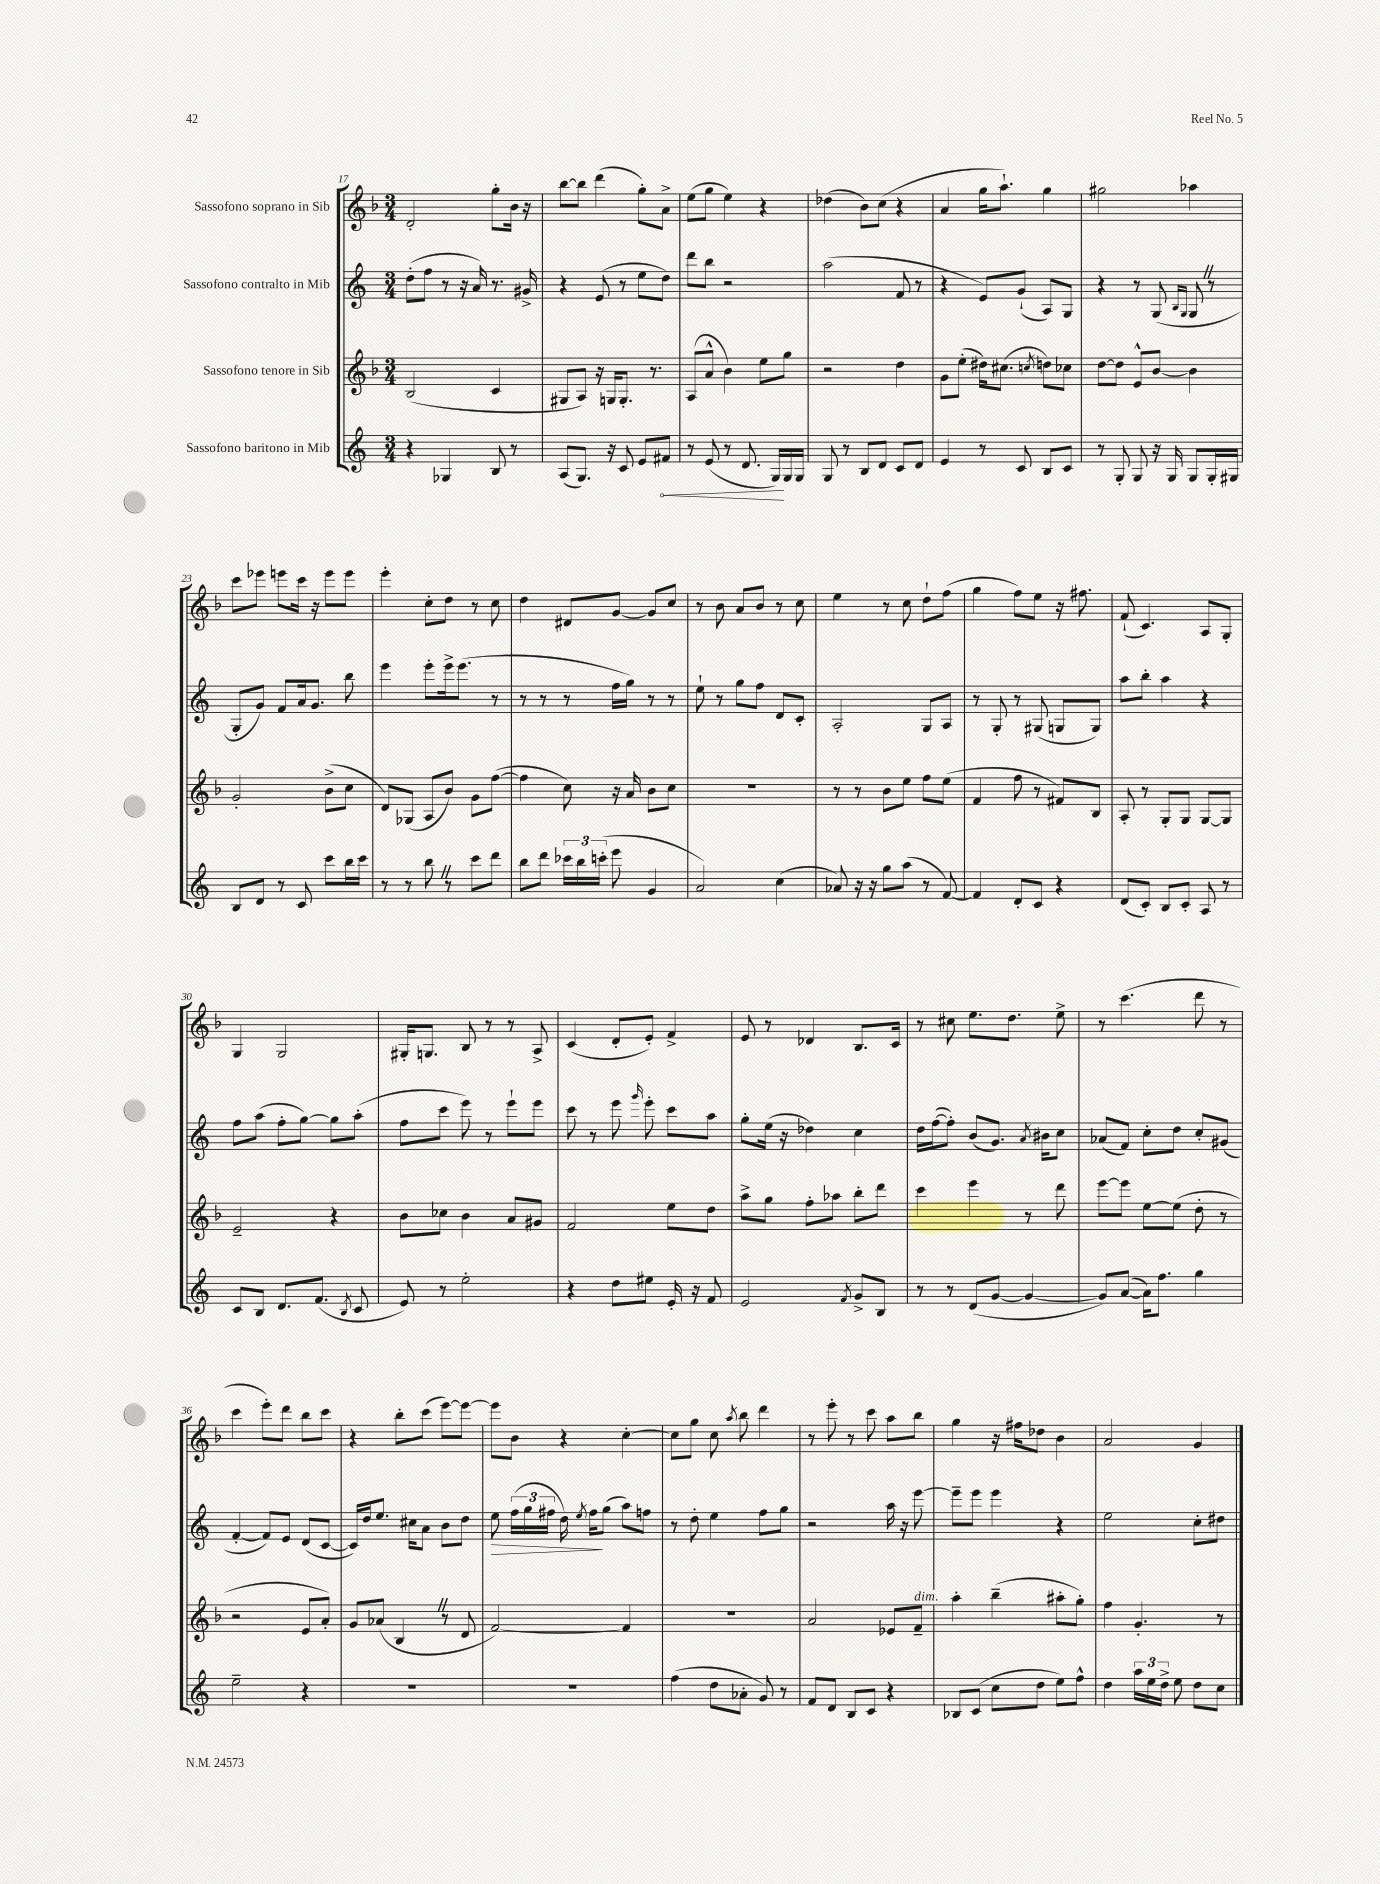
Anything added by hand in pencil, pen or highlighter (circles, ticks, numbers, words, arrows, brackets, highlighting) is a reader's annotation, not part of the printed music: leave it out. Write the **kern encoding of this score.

**kern	**dynam	**kern	**kern	**dynam	**kern
*part4	*part4	*part3	*part2	*part2	*part1
*staff4	*staff4	*staff3	*staff2	*staff2	*staff1
*I"Sassofono baritono in Mib	*	*I"Sassofono tenore in Sib	*I"Sassofono contralto in Mib	*	*I"Sassofono soprano in Sib
*clefG2	*	*clefG2	*clefG2	*	*clefG2
*k[]	*	*k[b-]	*k[]	*	*k[b-]
*M3/4	*	*M3/4	*M3/4	*	*M3/4
=17	=17	=17	=17	=17	=17
4r	.	(2B-/	(8dd'\L	.	2d'/
.	.	.	8ff\J	.	.
4G-X/	.	.	8r	.	.
.	.	.	16r	.	.
.	.	.	16a/)	.	.
8B/	.	4c/	8.r	.	8gg'\L
8r	.	.	.	.	16b-\Jk
.	.	.	16g#X^/	.	16r
=18	=18	=18	=18	=18	=18
(8A/L	.	8G#X/L	4r	.	[8bb-\L
8.G/J)	.	8A/J)	.	.	8bb-\J]
.	.	16r	(8e/	.	(4ddd\
16r	.	16Gn/KL	.	.	.
8c/	.	8.G'/J	8r	.	.
8e/L	.	.	8ee\L	.	8gg'\L)
.	.	8.r	.	.	.
!	!LO:HP:b	!	!	!	!
8f#X/J	<	.	8dd\J)	.	8a^\J
=19	=19	=19	=19	=19	=19
8r	.	(8A/L	8ddd\L	.	(8ee\L
(8e/	.	8a^^/J	8bb\J	.	8gg\J
8r	.	4b-\)	2r	.	4ee\)
8.d/	.	.	.	.	.
.	.	8ee\L	.	.	4r
16G/LL)	.	.	.	.	.
16G/	[	8gg\J	.	.	.
16G/JJ	.	.	.	.	.
=20	=20	=20	=20	=20	=20
8G/	.	2r	(2aa\	.	(4dd-X\
8r	.	.	.	.	.
8B/L	.	.	.	.	8b-\L)
8d/J	.	.	.	.	(8cc\J
8c/L	.	4dd\	8f/	.	4r
8d/J	.	.	8r	.	.
=21	=21	=21	=21	=21	=21
4e/	.	8g\L	4r	.	4a/
.	.	(8ee'\J	.	.	.
8r	.	16dd#X\KL)	8e/L)	.	16gg\KL
.	.	(8.cc#X\J	.	.	8.aa`\J)
8c/	.	.	(8g`/J	.	.
.	.	8qccn/	.	.	.
8B/L	.	8ddn\L)	8A/L)	.	4gg\
8c/J	.	8cc-X\J	8G/J	.	.
=22	=22	=22	=22	=22	=22
8r	.	[8dd\L	4r	.	2gg#X\
8G'/	.	8dd\J]	.	.	.
8G/	.	8e^^/L	8r	.	.
16r	.	[8b-/J	(8G/	.	.
16G/	.	.	.	.	.
.	.	.	16qqB/LL	.	.
.	.	.	16qqG/JJ	.	.
8G/L	.	4b-\]	8GZ/	.	4aa-X\
16G'/L	.	.	8r	.	.
16G#X/JJ	.	.	.	.	.
!!LO:LB:g=z
=23	=23	=23	=23	=23	=23
8B/L	.	2g'/	8G'/L	.	8ccc\L
8d/J	.	.	8g/J)	.	8eee-X\J
8r	.	.	8f/L	.	8eeen\L
8c/	.	.	16a/k	.	16ccc\Jk
.	.	.	8.g/J	.	16r
8ccc\L	.	(8b-^\L	.	.	8eee\L
16bb\L	.	8cc\J	8bb\	.	8eee\J
16ccc\JJ	.	.	.	.	.
=24	=24	=24	=24	=24	=24
8r	.	8d/L)	4eee\	.	4eee'\
8r	.	(8G-X/J	.	.	.
8bbZ\	.	8A/L	8eee'\L	.	8cc'\L
8r	.	8b-/J)	16eee^\k	.	8dd\J
.	.	.	(8.eee\J	.	.
8ccc\L	.	8g\L	.	.	8r
8ddd\J	.	([8ff\J	8r	.	8cc\
=25	=25	=25	=25	=25	=25
8bb\L	.	4ff\]	8r	.	4dd\
8ddd\J	.	.	8r	.	.
24ccc-X\LL	.	8cc\)	8r	.	8d#X/L
24bb\	.	.	.	.	.
(24cccn'\JJ	.	.	.	.	.
8eee\	.	16r	16ff\LL	.	[8g/J
.	.	16a/	16gg\JJ)	.	.
4g/	.	8b-\L	8r	.	8g/L]
.	.	8cc\J	8r	.	8cc/J
=26	=26	=26	=26	=26	=26
2a/)	.	2.r	8ee`\	.	8r
.	.	.	8r	.	8b-\
.	.	.	8gg\L	.	8a/L
.	.	.	8ff\J	.	8b-/J
(4cc\	.	.	8d/L	.	8r
.	.	.	8c'/J	.	8cc\
=27	=27	=27	=27	=27	=27
8a-X/)	.	8r	2A'/	.	4ee\
16r	.	8r	.	.	.
16r	.	.	.	.	.
8gg\L	.	8b-\L	.	.	8r
(8aa\J	.	8ee\J	.	.	8cc\
8r	.	8ff\L	8G/L	.	8dd`\L
[8f/)	.	(8ee\J	8A/J	.	(8ff\J
=28	=28	=28	=28	=28	=28
4f/]	.	4f/	8r	.	4gg\
.	.	.	8G'/	.	.
8d'/L	.	8ff\	8r	.	8ff\L)
8c/J	.	8r	(8G#X/	.	8ee\J
4r	.	8f#X/L)	8Gn/L	.	16r
.	.	.	.	.	8.ff#X\
.	.	8B-/J	8G/J)	.	.
=29	=29	=29	=29	=29	=29
(8d/L	.	8A'/	8aa\L	.	(8f`/
8c'/J)	.	8r	8bb'\J	.	4.c/)
8B/L	.	8G'/L	4aa\	.	.
8c'/J	.	8G/J	.	.	.
8A/	.	[8G/L	4r	.	8A/L
8r	.	8G/J]	.	.	8G'/J
!!LO:LB:g=z
=30	=30	=30	=30	=30	=30
8c/L	.	2e~/	8ff\L	.	4G/
8B/J	.	.	(8aa\J	.	.
8.d/L	.	.	8ff'\L	.	2G/
.	.	.	[8gg\J)	.	.
(8.f/J	.	.	.	.	.
.	.	4r	8gg\L]	.	.
8qB/	.	.	.	.	.
8c/	.	.	(8aa'\J	.	.
=31	=31	=31	=31	=31	=31
8e/)	.	8b-\L	8ff\L	.	16G#X'/KL
.	.	.	.	.	8.Gn/J
8r	.	8cc-X\J	8ccc\J	.	.
2ee'\	.	4b-\	8eee\)	.	8B-/
.	.	.	8r	.	8r
.	.	8a/L	8eee`\L	.	8r
.	.	8g#X/J	8eee\J	.	8A^/
=32	=32	=32	=32	=32	=32
4r	.	2f/	8ccc\	.	(4c/
.	.	.	8r	.	.
8dd\L	.	.	8eee\	.	8d'/L
.	.	.	16qqggg/	.	.
8ee#X\J	.	.	8eee'\	.	8e'/J)
16e'/	.	8ee\L	8ccc\L	.	4f^/
16r	.	.	.	.	.
8f/	.	8dd\J	8aa\J	.	.
=33	=33	=33	=33	=33	=33
2e/	.	8aa^\L	8gg'\L	.	8e/
.	.	8gg\J	(16ee\Jk	.	8r
.	.	.	16r	.	.
.	.	8ff'\L	4dd-X\)	.	4d-X/
.	.	8aa-X\J	.	.	.
8qf/	.	.	.	.	.
8g^/L	.	8bb-'\L	4cc\	.	8.B-/L
8B/J	.	8ddd\J	.	.	.
.	.	.	.	.	16c/Jk
=34	=34	=34	=34	=34	=34
8r	.	4ccc\	16dd\LL	.	8r
.	.	.	([16ff\J	.	.
8r	.	.	8ff'\J])	.	8cc#X\
(8d/L	.	4eee\	(8b/L	.	8.ee\L
[8g/J	.	.	8.g/J)	.	.
.	.	.	.	.	8.dd\J
4g/_	.	8r	.	.	.
.	.	.	8qa/	.	.
.	.	.	16b#X\KL	.	.
.	.	8ddd\	8cc\J	.	8ee^\
=35	=35	=35	=35	=35	=35
8g/L])	.	[8eee\L	(8a-X/L	.	8r
([8a/J	.	8eee\J]	8f/J)	.	(4.ccc\
16a\KL])	.	[8ee\L	8cc'\L	.	.
8.ff\J	.	.	.	.	.
.	.	(8ee\J]	8dd\J	.	.
4gg\	.	8dd'\	8cc'/L	.	8ddd\
.	.	8r	(8g#X/J	.	8r
!!LO:LB:g=z
=36	=36	=36	=36	=36	=36
2ee~\	.	2r	[4f'/	.	4ccc\
.	.	.	8f/L])	.	8eee'\L)
.	.	.	8e/J	.	8ddd\J
4r	.	8e/L	(8d/L	.	8bb-\L
.	.	8a'/J)	[8c/J	.	8ccc\J
=37	=37	=37	=37	=37	=37
2.r	.	8g/L	16c/LL])	.	4r
.	.	.	16dd/J	.	.
.	.	(8a-X/J	8.ee/J	.	.
.	.	4B-Z/	.	.	8bb-'\L
.	.	.	16cc#X\KL	.	.
.	.	.	8a\J	.	(8ccc\J
.	.	8r	8b\L	.	[8eee\L)
.	.	8d/	8dd\J	.	8eee\J_
=38	=38	=38	=38	=38	=38
!	!	!	!	!LO:HP:b	!
2.r	.	[2f/)	8ee\	>	8eee\L]
.	.	.	(24ff\LL	.	8b-\J
.	.	.	24gg\	.	.
.	.	.	24ff#X\JJ	.	.
.	.	.	16dd\)	.	4r
.	.	.	8qee/	.	.
.	.	.	16ff#\KL	.	.
.	.	.	(8gg\J	]	.
.	.	4f/]	8aa\L)	.	[4cc'\
.	.	.	8ffn\J	.	.
=39	=39	=39	=39	=39	=39
(4ff\	.	2.r	8r	.	8cc\L]
.	.	.	8dd'\	.	8gg\J
8dd\L	.	.	4ee\	.	8cc\
.	.	.	.	.	8qaa/
8a-X'\J	.	.	.	.	8bb-\
8g/)	.	.	8ff\L	.	4ddd\
8r	.	.	8gg\J	.	.
=40	=40	=40	=40	=40	=40
8f/L	.	2a/	2r	.	8r
8d/J	.	.	.	.	8eee'\
8B/L	.	.	.	.	8r
8c/J	.	.	.	.	8ccc\
4r	.	8e-X/L	16aa\	.	8aa\L
.	.	.	16r	.	.
!	!	!LO:TX:a:i:t=dim.	!	!	!
.	.	8f~/J	[8eee\	.	8bb-\J
=41	=41	=41	=41	=41	=41
8B-X/L	.	4aa'\	8eee~\L]	.	4gg\
(8c/J	.	.	8eee\J	.	.
8cc\L	.	(4bb-~\	4eee\	.	16r
.	.	.	.	.	16ff#X\KL
8dd\J	.	.	.	.	8dd-X\J
8ee\L)	.	8aa#X'\L	4r	.	4b-\
8ff^^\J	.	8gg'\J)	.	.	.
=42	=42	=42	=42	=42	=42
4dd\	.	4ff\	2ee\	.	2a/
24aa\LL	.	4.g'/	.	.	.
24ee\	.	.	.	.	.
24dd^\JJ	.	.	.	.	.
8ee\	.	.	.	.	.
8dd\L	.	.	8cc'\L	.	4g/
8cc\J	.	8r	8dd#X\J	.	.
==	==	==	==	==	==
*-	*-	*-	*-	*-	*-
